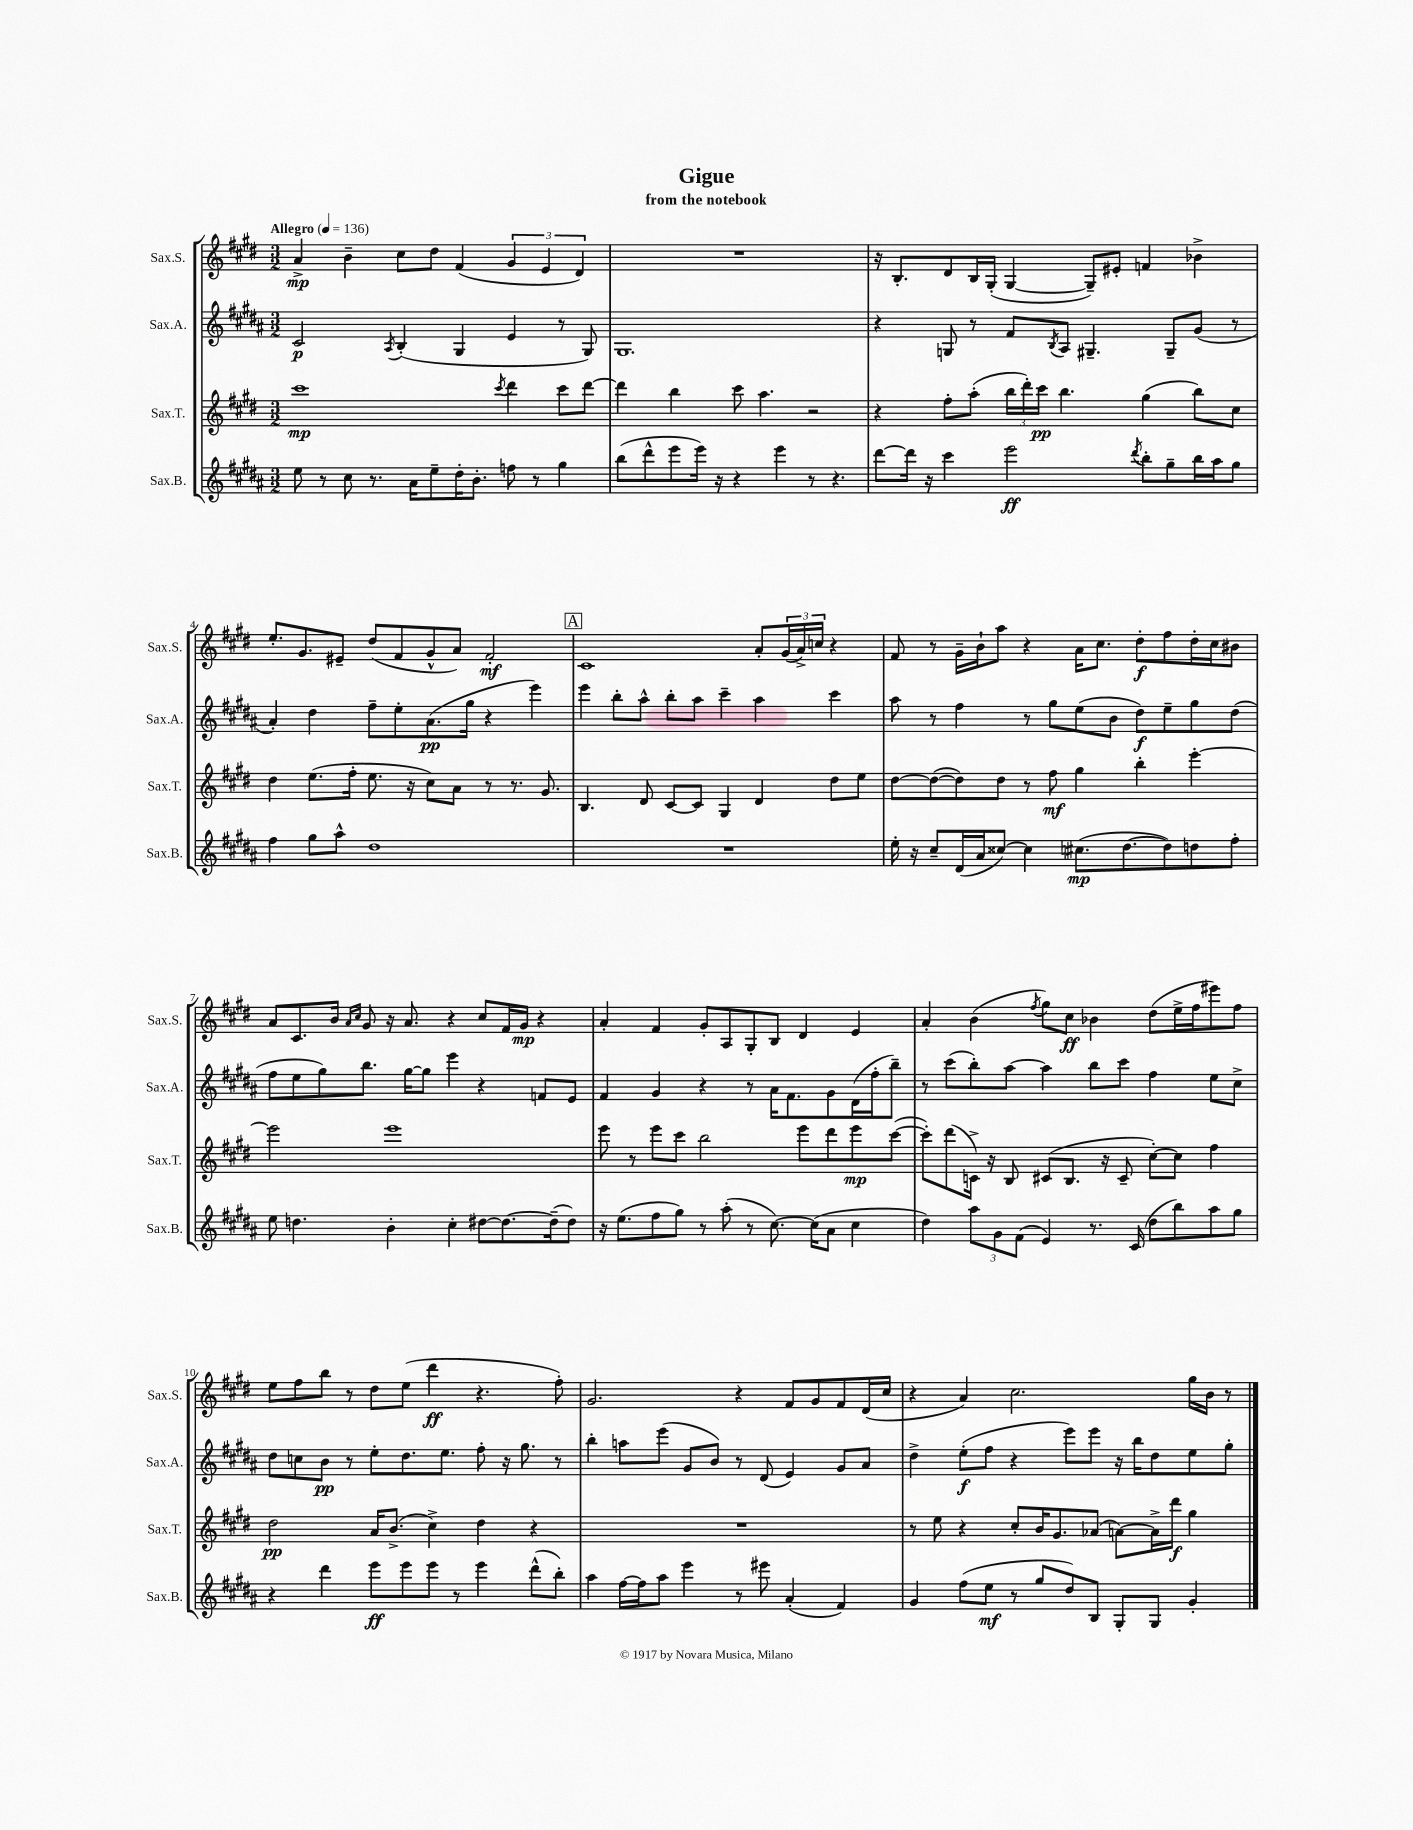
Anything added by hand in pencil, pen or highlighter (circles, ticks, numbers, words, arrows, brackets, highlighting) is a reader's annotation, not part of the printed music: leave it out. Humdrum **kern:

**kern	**kern	**kern	**kern
*staff4	*staff3	*staff2	*staff1
*clefG2	*clefG2	*clefG2	*clefG2
*k[f#c#g#d#a#]	*k[f#c#g#d#]	*k[f#c#g#d#a#]	*k[f#c#g#d#]
*M3/2	*M3/2	*M3/2	*M3/2
*MM136	*MM136	*MM136	*MM136
8ee	1ccc#	2c#	4a^
8r	.	.	.
8cc#	.	.	4b~
8.r	.	.	.
.	.	8qA#	.
.	.	(4B'	8cc#
16a#	.	.	.
8ee~	.	.	8dd#
16dd#'	.	4G#	(4f#
8.b'	.	.	.
.	8qccc#	.	.
8ff	4ddd#	4e	6g#
8r	.	.	.
.	.	.	6e
4gg#	8ccc#	8r	.
.	.	.	6d#)
.	[8ddd#	8G#)	.
=	=	=	=
(8bb	4ddd#]	1.G#	1.r
8ddd#^^	.	.	.
8eee	4bb	.	.
16eee)	.	.	.
16r	.	.	.
4r	8ccc#	.	.
.	4.aa	.	.
4eee	.	.	.
8r	2r	.	.
4.r	.	.	.
=	=	=	=
[8ddd#	4r	4r	16r
.	.	.	8.B'
16ddd#]	.	.	.
16r	.	.	.
4ccc#	8ff#'	8G	8d#
.	(8aa'	8r	16B
.	.	.	(16G#'
2eee	24bb	8f#	[4G#
.	24ddd#')	.	.
.	24ccc#	.	.
.	.	8qB	.
.	4.bb	8A#	.
.	.	4.G#~	8G#~])
.	.	.	8e#'
8qddd#	.	.	.
8bb'	(4gg#	.	4f
8gg#~	.	8G#~	.
16bb	8bb)	(8g#	4b-^
16aa#	.	.	.
8gg#	8cc#	8r	.
=	=	=	=
4ff#	4dd#	4a#')	8.ee'
.	.	.	8.g#
8gg#	(8.ee	4dd#	.
8aa#^^	.	.	8e#~
.	16ff#'	.	.
1dd#	8.ee	8ff#~	(8dd#
.	.	8ee'	8f#
.	16r	.	.
.	8cc#)	(8.a#	8g#^^
.	8a	.	8a)
.	.	16gg#	.
.	8r	4r	2f#'
.	8.r	.	.
.	.	4eee)	.
.	8.g#	.	.
=	=	=	=
1.r	4.B	4eee	1c#
.	.	8bb'	.
.	8d#	8aa#^^	.
.	[8c#	8bb'	.
.	8c#]	8aa#	.
.	4G#	4ccc#~	.
.	4d#	4aa#	8a'
.	.	.	(24g#
.	.	.	24a^)
.	.	.	24cc
.	8dd#	4ccc#	4r
.	8ee	.	.
=	=	=	=
16ee'	[8dd#	8aa#	8f#
16r	.	.	.
8cc#~	(8dd#_	8r	8r
(16d#	8dd#])	4ff#	16g#~
16a#	.	.	16b`
[8cc##)	8dd#	.	8aa
4cc##]	8r	8r	4r
.	8ff#	8gg#	.
(8.cc#	4gg#	(8ee	16a
.	.	.	8.cc#
.	.	8b	.
[8.dd#	.	.	.
.	4bb'	8dd#)	8dd#'
8dd#])	.	8ee~	8ff#
8dd	[4eee'	8gg#	16dd#'
.	.	.	16cc#
8ff#'	.	(8dd#	8b#
=	=	=	=
8ee	2eee]	8ff#	8a
4.dd	.	8ee	8.c#
.	.	8gg#)	.
.	.	.	16b
.	.	.	16qqa
.	.	.	16qqcc#
.	.	8.bb	8g#
4b'	1eee	.	16r
.	.	[16gg#	8.a
.	.	8gg#]	.
4cc#'	.	4eee	4r
[8dd#	.	4r	8cc#
8.dd#_	.	.	16f#
.	.	.	16g#
.	.	8f	4r
(16dd#~]	.	.	.
8dd#)	.	8e	.
=	=	=	=
16r	8eee	4f#	4a'
(8.ee	.	.	.
.	8r	.	.
8ff#	8eee	4g#	4f#
8gg#)	8ccc#	.	.
8r	2bb	4r	8g#'
(8aa#'	.	.	8A
8r	.	8r	8G#'
[8.cc#)	.	16a#	8B
.	.	8.f#	.
.	8eee	.	4d#
(16cc#]	.	.	.
8a#	8ddd#	8g#	.
4cc#	8eee	(16d#	4e
.	.	16ff#'	.
.	([8ccc#	8bb~)	.
=	=	=	=
4dd#)	8ccc#'])	8r	4a'
.	(8ddd#	(8ccc#	.
12aa#	16c^)	8bb')	(4b
.	16r	.	.
12g#	.	.	.
.	8B	[8aa#	.
(12f#	.	.	.
.	.	.	8qff#
4e)	(8c#	4aa#]	8gg#)
.	8.B	.	8cc#
8.r	.	8bb	4b-
.	16r	.	.
.	8c#~	8ccc#	.
(16c#	.	.	.
8dd#	[8cc#')	4ff#	(8dd#
8bb)	8cc#]	.	16ee^
.	.	.	16ff#
8aa#	4ff#	8ee	8eee#)
8gg#	.	8cc#^	8ff#
=	=	=	=
4r	2dd#	8dd#	8ee
.	.	8cc	8ff#
4ddd#	.	8b	8bb
.	.	8r	8r
8eee	16a	8ee'	8dd#
.	(8.b^	.	.
8eee	.	8.dd#	(8ee
8eee	4cc#^)	.	4ddd#
.	.	8.ee	.
8r	.	.	.
4eee	4dd#	8ff#'	4.r
.	.	16r	.
.	.	8.gg#	.
(8ddd#^^	4r	.	.
8bb')	.	8r	8ff#')
=	=	=	=
4aa#	1.r	4bb'	2.g#
[16ff#	.	8aa	.
16ff#]	.	.	.
8aa#	.	(8eee	.
4eee	.	8g#	.
.	.	8b)	.
8r	.	8r	4r
8eee#	.	(8d#	.
(4a#'	.	4e)	8f#
.	.	.	8g#
4f#)	.	8g#	8f#
.	.	8a#	(16d#
.	.	.	16cc#
=	=	=	=
4g#	8r	4dd#^	4r
.	8ee	.	.
(8ff#	4r	(8ee'	4a)
8ee	.	8ff#	.
8r	8cc#'	4r	2.cc#
8gg#	16b	.	.
.	8.g#	.	.
8dd#)	.	8eee)	.
8B	(8a-	8eee	.
8G#'	[8a)	16r	.
.	.	16bb	.
8G#	16a^]	8dd#	.
.	16ddd#	.	.
4g#'	4gg#	8ee	16gg#
.	.	.	16b
.	.	8gg#'	8r
==	==	==	==
*-	*-	*-	*-
